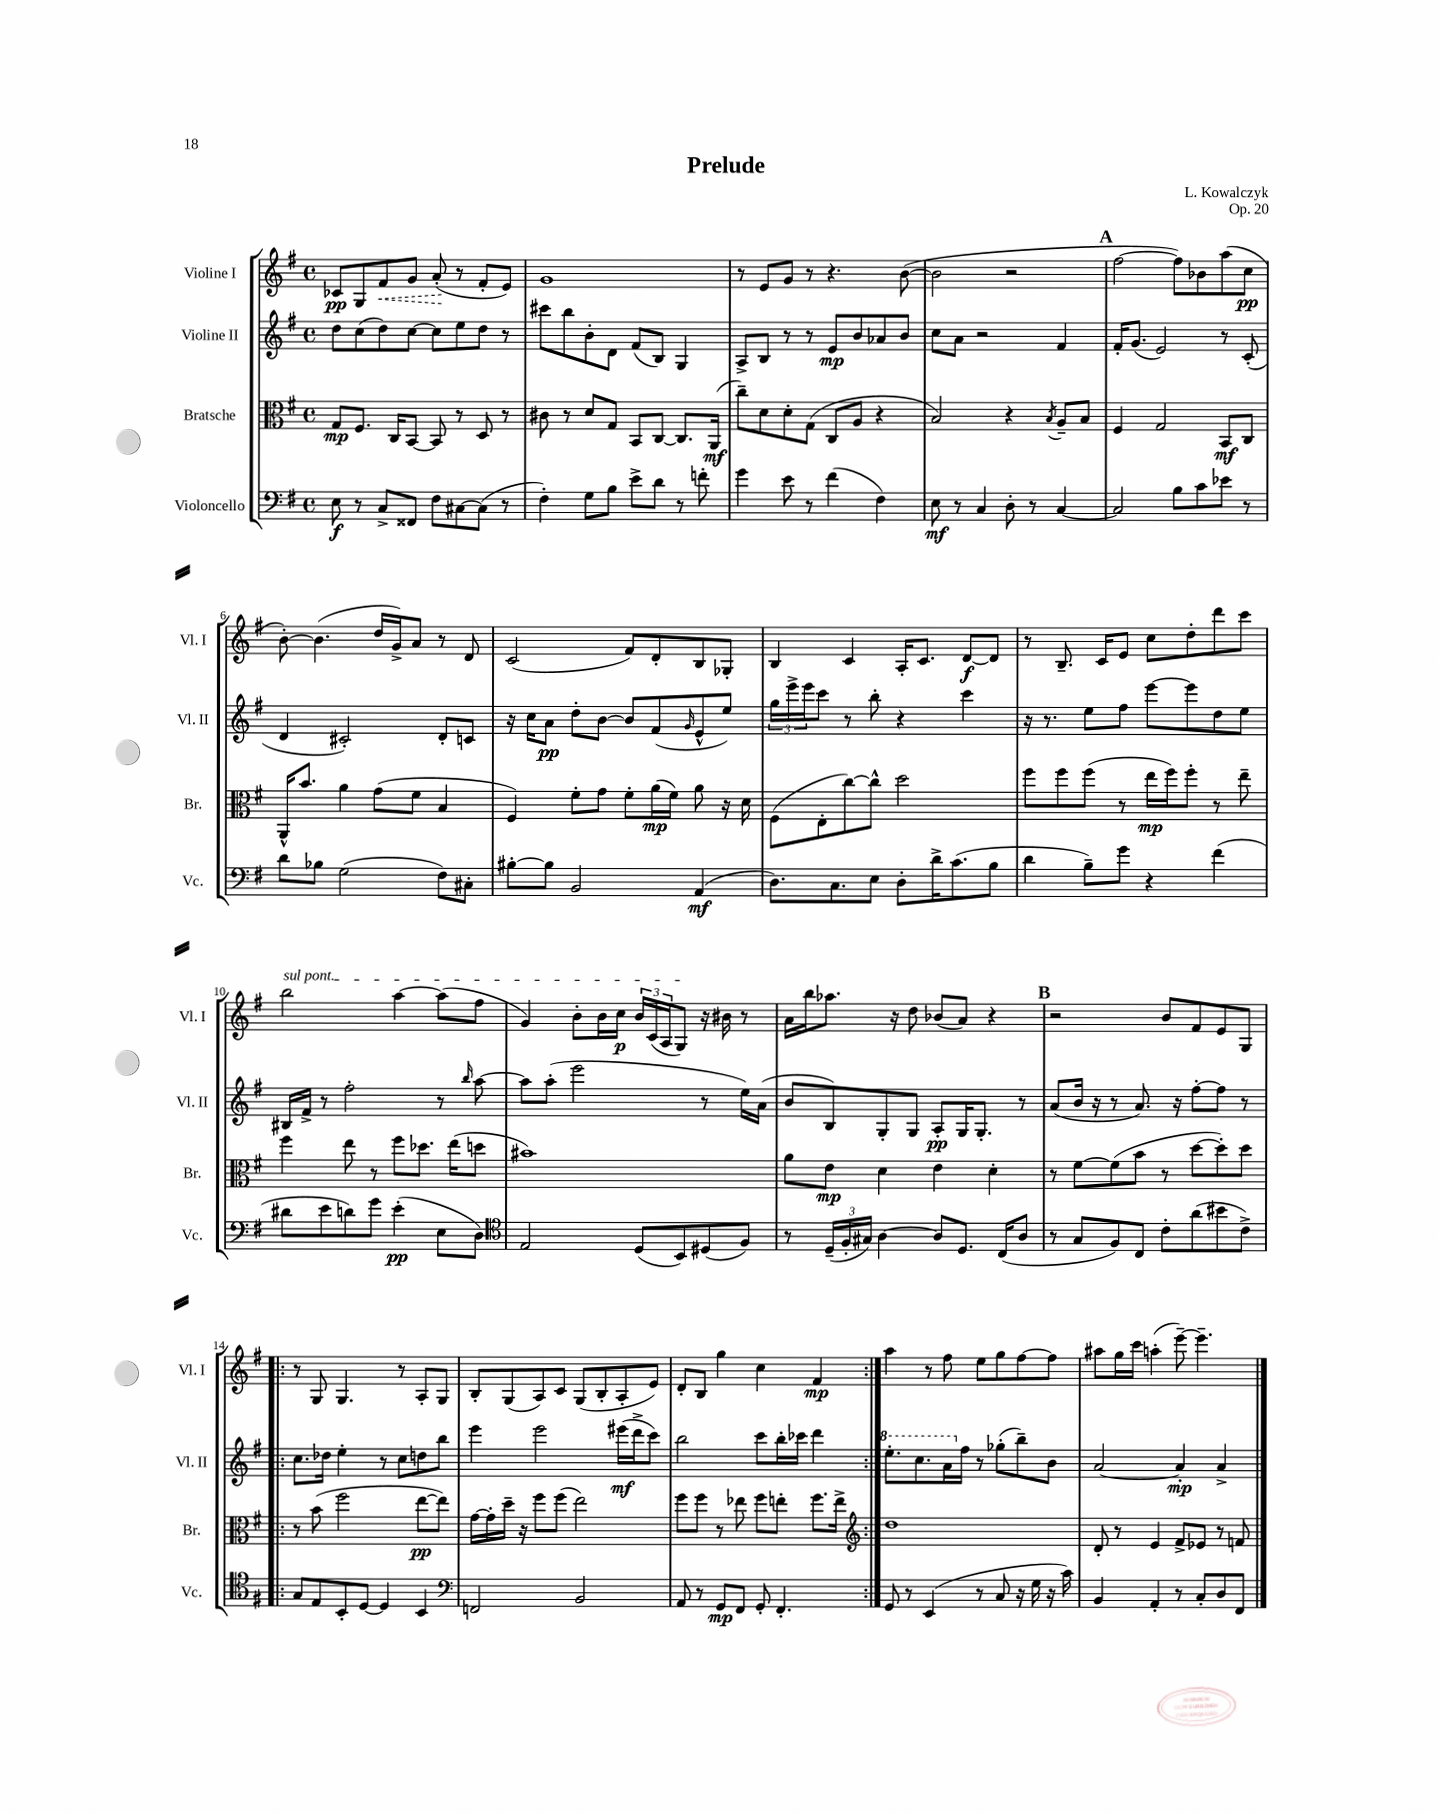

**kern	**dynam	**kern	**dynam	**kern	**dynam	**kern	**dynam
*part4	*part4	*part3	*part3	*part2	*part2	*part1	*part1
*staff4	*staff4	*staff3	*staff3	*staff2	*staff2	*staff1	*staff1
*I"Violoncello	*	*I"Bratsche	*	*I"Violine II	*	*I"Violine I	*
*I'Vc.	*	*I'Br.	*	*I'Vl. II	*	*I'Vl. I	*
*clefF4	*	*clefC3	*	*clefG2	*	*clefG2	*
*k[f#]	*	*k[f#]	*	*k[f#]	*	*k[f#]	*
*M4/4	*	*M4/4	*	*M4/4	*	*M4/4	*
*met(c)	*	*met(c)	*	*met(c)	*	*met(c)	*
=1	=1	=1	=1	=1	=1	=1	=1
8E\	f	8G/L	mp	8dd\L	.	8c-X/L	pp
8r	.	8.F#/J	.	(8cc\	.	8G/	.
!	!	!	!	!	!	!	!LO:HP:b
8C^/L	.	.	.	8dd\)	.	8f#/	<
.	.	16C/KL	.	.	.	.	.
8FF##X/J	.	[8BB/J	.	[8cc\J	.	8g/J	.
8F#\L	.	8BB/]	.	8cc\L]	.	(8a'/	.
[8C#X\	.	8r	.	8ee\	.	8r	[
(8C#\J]	.	8D/	.	8dd\J	.	8f#'/L	.
8r	.	8r	.	8r	.	8e/J)	.
=2	=2	=2	=2	=2	=2	=2	=2
4F#'\)	.	8c#X\	.	8ccc#X\L	.	1g	.
.	.	8r	.	8bb\	.	.	.
8G\L	.	8d/L	.	8b'\	.	.	.
8B\J	.	8G/J	.	8d\J	.	.	.
8e^\L	.	8BB/L	.	(8f#/L	.	.	.
8d\J	.	[8C/J	.	8B/J)	.	.	.
8r	.	8.C/L]	.	4G/	.	.	.
8fn'\	.	.	.	.	.	.	.
.	.	(16AA/Jk	mf	.	.	.	.
=3	=3	=3	=3	=3	=3	=3	=3
4g\	.	8cc~\L)	.	8A^/L	.	8r	.
.	.	8d\	.	8B/J	.	8e/L	.
8e\	.	8d'\	.	8r	.	8g/J	.
8r	.	(8G\J	.	8r	.	8r	.
(4f#\	.	8C/L	.	8e/L	mp	4.r	.
.	.	8A/J	.	8b/	.	.	.
4F#\)	.	4r	.	8a-X/	.	.	.
.	.	.	.	8b/J	.	([8b\	.
=4	=4	=4	=4	=4	=4	=4	=4
8E\	mf	2B/)	.	8cc\L	.	2b\]	.
8r	.	.	.	8a\J	.	.	.
4C/	.	.	.	2r	.	.	.
8D'\	.	4r	.	.	.	2r	.
8r	.	.	.	.	.	.	.
.	.	8qB/	.	.	.	.	.
[4C/	.	8A~/L	.	4f#/	.	.	.
.	.	8B/J	.	.	.	.	.
!!LO:REH:place=s1:t=A
=5	=5	=5	=5	=5	=5	=5	=5
2C/]	.	4F#/	.	16f#'/KL	.	[2ff#\	.
.	.	.	.	(8.g/J	.	.	.
.	.	2G/	.	2e/)	.	.	.
8B\L	.	.	.	.	.	8ff#\L])	.
8c\	.	.	.	.	.	8b-X\	.
8e-X\J	.	8BB/L	mf	8r	.	(8aa\	.
8r	.	8C/J	.	(8c'/	.	8cc\J	pp
!!LO:LB:g=z
=6	=6	=6	=6	=6	=6	=6	=6
8d\L	.	16AA^^/KL	.	4d/	.	[8b'\)	.
.	.	8.b/J	.	.	.	.	.
8B-X\J	.	.	.	.	.	(4.b\]	.
(2G\	.	4a\	.	2c#X'/)	.	.	.
.	.	(8g\L	.	.	.	16dd/LL	.
.	.	.	.	.	.	16g^/J)	.
.	.	8f#\J	.	.	.	8a/J	.
8F#\L)	.	4B/	.	8d'/L	.	8r	.
8C#X'\J	.	.	.	8cn/J	.	8d/	.
=7	=7	=7	=7	=7	=7	=7	=7
[8B#X'\L	.	4F#/)	.	16r	.	(2c/	.
.	.	.	.	16cc\KL	.	.	.
8B#\J]	.	.	.	8a\J	pp	.	.
2BB/	.	8f#'\L	.	8dd'\L	.	.	.
.	.	8g\J	.	[8b\J	.	.	.
.	.	8f#'\L	.	8b/L]	.	8f#/L)	.
.	.	(16a\L	mp	(8f#/	.	8d'/	.
.	.	16f#\JJ)	.	.	.	.	.
.	.	.	.	16qqg/	.	.	.
(4AA/	mf	8a\	.	8e^^/	.	8B/	.
.	.	16r	.	8ee/J)	.	8G-X'/J	.
.	.	16d\	.	.	.	.	.
=8	=8	=8	=8	=8	=8	=8	=8
8.D\L)	.	(8F#\L	.	24gg\LL	.	4B/	.
.	.	.	.	24eee^\	.	.	.
.	.	.	.	24eee\J	.	.	.
.	.	8E'\	.	8ccc\J	.	.	.
8.C\	.	.	.	.	.	.	.
.	.	[8cc\)	.	8r	.	4c/	.
8E\J	.	8cc^^\J]	.	8bb'\	.	.	.
8D'\L	.	2dd\	.	4r	.	16A'/KL	.
.	.	.	.	.	.	8.c/J	.
16d^\K	.	.	.	.	.	.	.
(8.c\	.	.	.	.	.	.	.
.	.	.	.	4ccc\	.	[8d/L	f
8B\J	.	.	.	.	.	8d/J]	.
=9	=9	=9	=9	=9	=9	=9	=9
4d\	.	8ff#\L	.	16r	.	8r	.
.	.	.	.	8.r	.	.	.
.	.	8ff#\	.	.	.	8.B~/	.
8B~\L)	.	(8ff#\J	.	8ee\L	.	.	.
.	.	.	.	.	.	16c/KL	.
8g\J	.	8r	.	8ff#\J	.	8e/J	.
4r	.	16ee\LL	mp	[8eee\L	.	8cc\L	.
.	.	16ff#\J)	.	.	.	.	.
.	.	8ff#'\J	.	8eee\]	.	8dd'\	.
(4f#\	.	8r	.	8dd\	.	8ddd\	.
.	.	8ee~\	.	8ee\J	.	8ccc\J	.
!!LO:LB:g=z
=10	=10	=10	=10	=10	=10	=10	=10
!	!	!	!	!	!	!LO:TX:a:i:t=sul pont.	!
8d#X\L	.	4ff#\	.	16B#X/LL	.	2bb\	.
.	.	.	.	16f#^/JJ	.	.	.
8e\	.	.	.	8r	.	.	.
8dn\)	.	8ee\	.	2ff#'\	.	.	.
8g\J	.	8r	.	.	.	.	.
(4e'\	pp	8ff#\L	.	.	.	[4aa\	.
.	.	8.dd-X\J	.	.	.	.	.
8E\L	.	.	.	8r	.	(8aa\L]	.
.	.	(16ee\KL	.	.	.	.	.
.	.	.	.	16qqbb/	.	.	.
8D\J)	.	8ddn\J	.	[8aa\	.	8ff#\J	.
=11	=11	=11	=11	=11	=11	=11	=11
*clefC4	*	*	*	*	*	*	*
2E/	.	1b#X)	.	8aa\L]	.	4g/)	.
.	.	.	.	(8aa'\J	.	.	.
.	.	.	.	2eee\	.	8b'\L	.
.	.	.	.	.	.	16b\L	.
.	.	.	.	.	.	16cc\JJ	p
(8D/L	.	.	.	.	.	24b/LL	.
.	.	.	.	.	.	(24c/	.
.	.	.	.	.	.	24A/J	.
8BB/)	.	.	.	.	.	8G/J)	.
(8D#X/	.	.	.	8r	.	16r	.
.	.	.	.	.	.	16b#X\	.
8F#/J)	.	.	.	16ee\LL)	.	8r	.
.	.	.	.	(16a\JJ	.	.	.
=12	=12	=12	=12	=12	=12	=12	=12
8r	.	8a\L	.	8b/L	.	16a\LL	.
.	.	.	.	.	.	16bb\J	.
(24D~/LL	.	8e\J	mp	8B/)	.	8.aa-X\J	.
24F#'/	.	.	.	.	.	.	.
24G#X/JJ)	.	.	.	.	.	.	.
[4A\	.	4d\	.	8G'/	.	.	.
.	.	.	.	.	.	16r	.
.	.	.	.	8G/J	.	8dd\	.
8A/L]	.	4e\	.	8A'/L	pp	(8b-X/L	.
8.D/J	.	.	.	16G/K	.	8a/J)	.
.	.	.	.	8.G'/J	.	.	.
.	.	4d'\	.	.	.	4r	.
(16C/KL	.	.	.	.	.	.	.
8A/J	.	.	.	8r	.	.	.
!!LO:REH:place=s1:t=B
=13	=13	=13	=13	=13	=13	=13	=13
8r	.	8r	.	(8a/L	.	2r	.
8G/L	.	[8f#\L	.	16b/Jk	.	.	.
.	.	.	.	16r	.	.	.
8F#/)	.	(8f#\]	.	8r	.	.	.
8C/J	.	8b\J	.	8.a/)	.	.	.
8c'\L	.	8r	.	.	.	8b/L	.
.	.	.	.	16r	.	.	.
(8a\	.	[8dd\L	.	[8ff#'\L	.	8f#/	.
8b#X\	.	8dd'\])	.	8ff#\J]	.	8e/	.
8c^\J)	.	8dd\J	.	8r	.	8G/J	.
!!LO:LB:g=z
=14!|:	=14!|:	=14!|:	=14!|:	=14!|:	=14!|:	=14!|:	=14!|:
8G/L	.	8r	.	8.cc\L	.	8r	.
8E/	.	(8b\	.	.	.	8G/	.
.	.	.	.	16dd-X\Jk	.	.	.
8BB'/	.	2ff#\	.	4ee'\	.	4.G/	.
[8D/J	.	.	.	.	.	.	.
4D/]	.	.	.	8r	.	.	.
.	.	.	.	8cc\L	.	8r	.
4BB/	.	[8ee\L	pp	8ddn\	.	8A'/L	.
.	.	8ee\J])	.	8bb\J	.	8G/J	.
=15	=15	=15	=15	=15	=15	=15	=15
*clefF4	*	*	*	*	*	*	*
2FFn/	.	[16g\LL	.	4eee\	.	8B'/L	.
.	.	16g'\]	.	.	.	.	.
.	.	16dd~\JJ	.	.	.	(8G/	.
.	.	16r	.	.	.	.	.
.	.	8ff#\L	.	2eee\	.	8A/)	.
.	.	(8ff#\J	.	.	.	8c/J	.
2BB/	.	2ee\)	.	.	.	(8G/L	.
.	.	.	.	.	.	8B'/	.
.	.	.	.	(16eee#X\LL	mf	8A'/	.
.	.	.	.	16ddd^\J	.	.	.
.	.	.	.	8ccc\J)	.	8e/J)	.
=16	=16	=16	=16	=16	=16	=16	=16
8AA/	.	8ff#\L	.	2bb\	.	8d'/L	.
8r	.	8ff#\J	.	.	.	8B/J	.
8GG/L	mp	8r	.	.	.	4gg\	.
8FF#/J	.	8ee-X\	.	.	.	.	.
8GG'/	.	8ff#\L	.	8ccc\L	.	4cc\	.
4.FF#'/	.	8een'\J	.	16bb'\L	.	.	.
.	.	.	.	16ccc-X\JJ	.	.	.
.	.	8.ff#\L	.	4ddd\	.	4f#/	mp
.	.	16ee^\Jk	.	.	.	.	.
=17:|!	=17:|!	=17:|!	=17:|!	=17:|!	=17:|!	=17:|!	=17:|!
*	*	*clefG2	*	*	*	*	*
*	*	*	*	*8va	*	*	*
8GG/	.	1dd	.	8.eee'\L	.	4aa\	.
8r	.	.	.	.	.	.	.
.	.	.	.	8.ccc\	.	.	.
(4EE/	.	.	.	.	.	8r	.
.	.	.	.	16aa\L	.	8ff#\	.
*	*	*	*	*X8va	*	*	*
.	.	.	.	16ff#\JJ	.	.	.
8r	.	.	.	8r	.	8ee\L	.
8C/	.	.	.	(8gg-X'\L	.	8gg\	.
16r	.	.	.	8bb~\)	.	[8ff#\	.
16G\	.	.	.	.	.	.	.
16r	.	.	.	8b\J	.	8ff#\J]	.
16c\)	.	.	.	.	.	.	.
=18	=18	=18	=18	=18	=18	=18	=18
4BB/	.	8d'/	.	[2a/	.	8aa#X\L	.
.	.	8r	.	.	.	16gg\L	.
.	.	.	.	.	.	16ccc\JJ	.
4AA'/	.	4e/	.	.	.	(4aan'\	.
8r	.	8f#^/L	.	4a'/]	mp	[8eee~\)	.
8C'/L	.	8e-X/J	.	.	.	4.eee~\]	.
8D/	.	8r	.	4a^/	.	.	.
8FF#/J	.	8fn/	.	.	.	.	.
==	==	==	==	==	==	==	==
*-	*-	*-	*-	*-	*-	*-	*-
